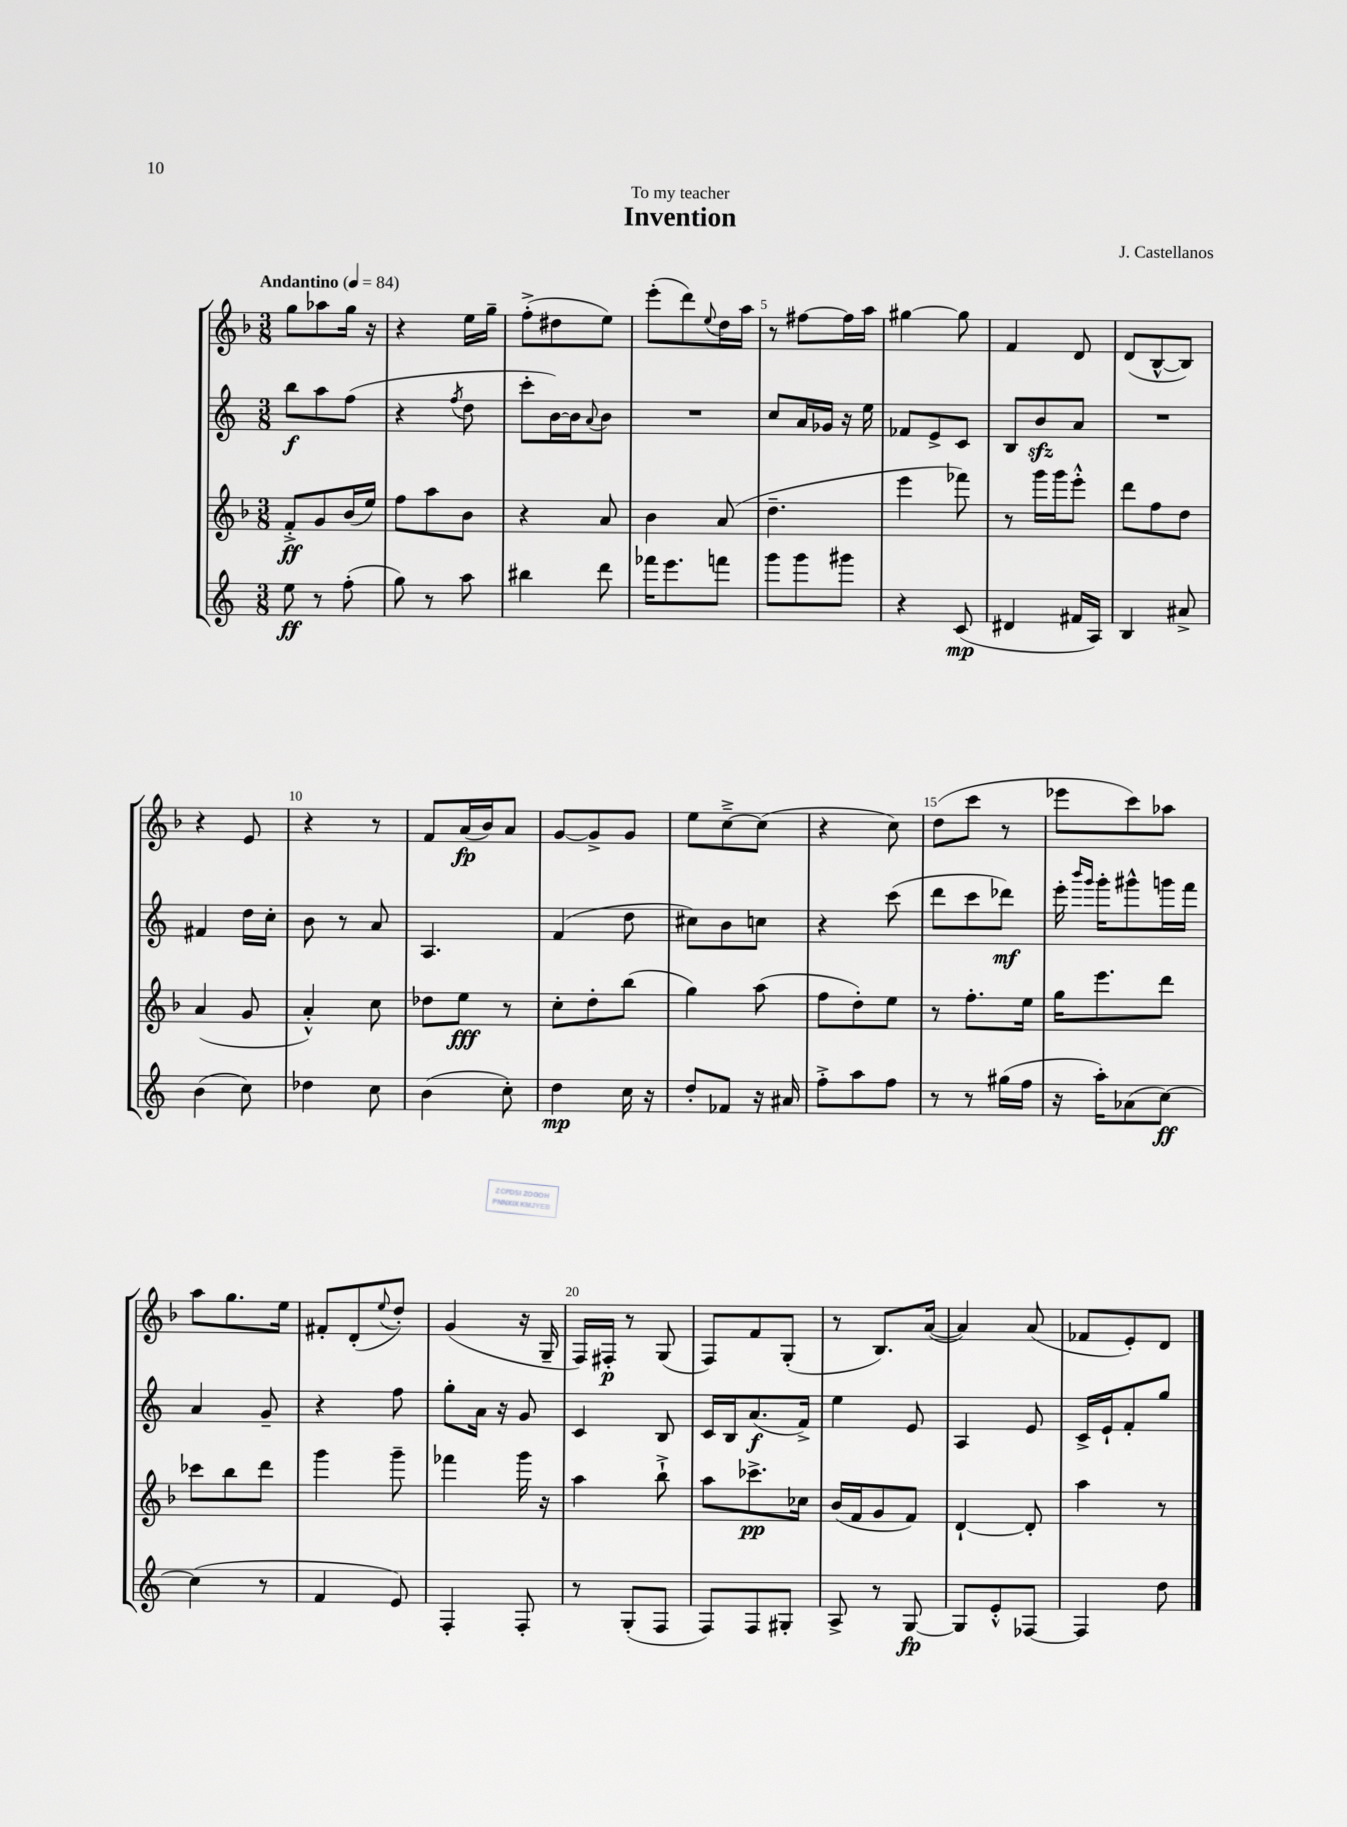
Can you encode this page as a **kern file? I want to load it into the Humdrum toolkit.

**kern	**kern	**kern	**kern
*staff4	*staff3	*staff2	*staff1
*clefG2	*clefG2	*clefG2	*clefG2
*k[]	*k[b-]	*k[]	*k[b-]
*M3/8	*M3/8	*M3/8	*M3/8
*MM84	*MM84	*MM84	*MM84
8ee	8f'^	8bb	8gg
8r	8g	8aa	8aa-
(8ff'	(16b-	(8ff	16gg
.	16ee)	.	16r
=	=	=	=
8gg)	8ff	4r	4r
8r	8aa	.	.
.	.	8qff	.
8aa	8b-	8dd	16ee
.	.	.	16gg~
=	=	=	=
4bb#	4r	8ccc'	(8ff'^
.	.	[16b)	8dd#
.	.	16b]	.
.	.	8qqa	.
8ddd	8a	8b	8ee)
=	=	=	=
16fff-	4b-	4.r	(8eee'
8.eee	.	.	.
.	.	.	8ddd)
.	.	.	8qqee
8fff	(8a	.	16dd
.	.	.	16aa
=	=	=	=
8ggg	4.dd~	8cc	8r
8ggg	.	16a	[8ff#
.	.	16g-	.
8ggg#	.	16r	16ff#]
.	.	16ee	16aa
=	=	=	=
4r	4eee	8f-	[4gg#
.	.	8e^	.
(8c	8fff-)	8c	8gg#]
=	=	=	=
4d#	8r	8B	4f
.	16ggg	8b	.
.	16ggg	.	.
16f#	8eee'^^	8a	8d
16A)	.	.	.
=	=	=	=
4B	8ddd	4.r	(8d
.	8ff	.	[8B-^^
8a#^	8dd	.	8B-])
=	=	=	=
(4b	(4a	4f#	4r
8cc)	8g	16dd	8e
.	.	16cc'	.
=	=	=	=
4dd-	4a'^^)	8b	4r
.	.	8r	.
8cc	8cc	8a	8r
=	=	=	=
(4b	8dd-	4.A	8f
.	8ee	.	(16a
.	.	.	16b-)
8cc')	8r	.	8a
=	=	=	=
4dd	8cc'	(4f	[8g
.	8dd'	.	8g^]
16cc	(8bb-	8dd	8g
16r	.	.	.
=	=	=	=
8dd'	4gg)	8cc#)	8ee
8f-	.	8b	[8cc~^
16r	(8aa	8cc	(8cc]
16a#	.	.	.
=	=	=	=
8ff'^	8ff	4r	4r
8aa	8dd')	.	.
8ff	8ee	(8ccc	8cc)
=	=	=	=
8r	8r	8ddd	(8dd
8r	8.ff'	8ccc	8ccc
(16gg#	.	8ddd-)	8r
16ff	16ee	.	.
=	=	=	=
16r	16gg	16eee'	8eee-
.	.	16qqbbb	.
.	.	16qqggg	.
16aa')	8.eee	16ggg'	.
(8a-	.	8ggg#^^	8ccc)
[8cc)	8ddd	16ggg	8aa-
.	.	16fff	.
=	=	=	=
(4cc]	8ccc-	4a	8aa
.	8bb-	.	8.gg
8r	8ddd	8g~	.
.	.	.	16ee
=	=	=	=
4f	4ggg	4r	8f#'
.	.	.	(8d'
.	.	.	8qqee
8e)	8ggg~	8ff	8dd')
=	=	=	=
4F'	4fff-	8gg'	(4g
.	.	16a	.
.	.	16r	.
8F'	16ggg	8g	16r
.	16r	.	16G~
=	=	=	=
8r	4aa	4c	16F)
.	.	.	16F#'
(8G'	.	.	8r
8F	8bb-`^	8B	(8G
=	=	=	=
8F)	8aa	16c	8F)
.	.	16B	.
8F	8.ccc-^	(8.a	8f
8G#'	.	.	(8G'
.	16cc-	16f^)	.
=	=	=	=
8A^	(16b-	4ee	8r
.	16f	.	.
8r	8g	.	8.B-)
[8G	8f)	8e	.
.	.	.	([16a
=	=	=	=
8G]	[4d`	4A	4a])
8e'^^	.	.	.
[8F-	8d']	8e	(8a
=	=	=	=
4F-]	4aa	16c^	8f-
.	.	16e`	.
.	.	8f'	8e')
8dd	8r	8gg	8d
==	==	==	==
*-	*-	*-	*-
